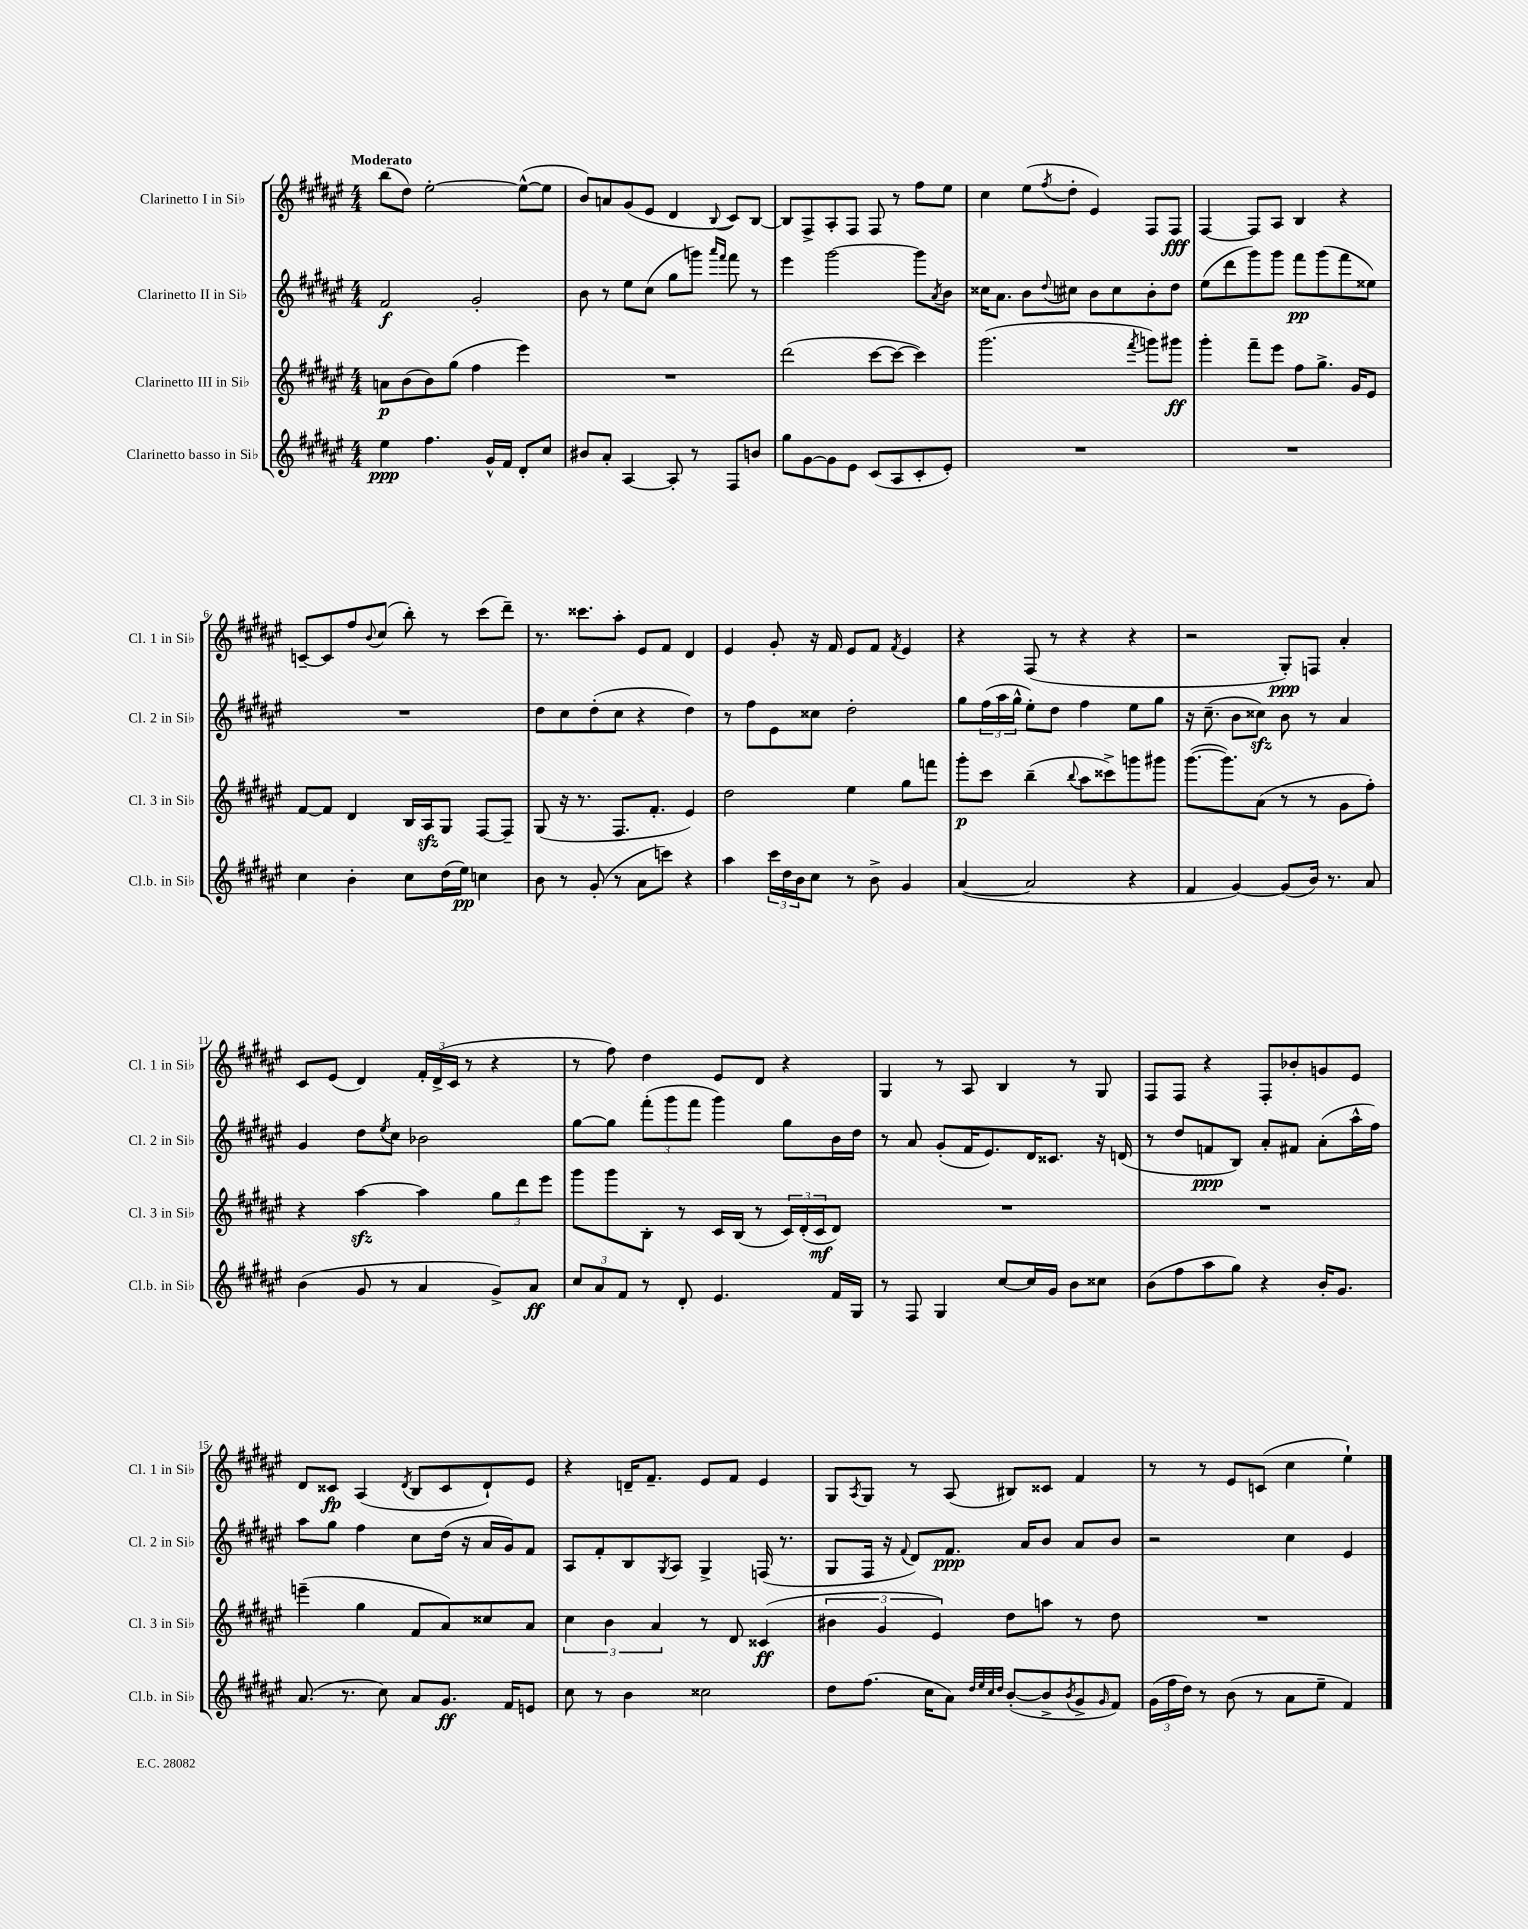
<<
\new StaffGroup <<
\new Staff = "s0" \with { instrumentName = "Clarinetto I in Sib" shortInstrumentName = "Cl. 1 in Sib" } {
    \clef treble \key fis \major \numericTimeSignature \time 4/4 \tempo "Moderato"
    b''8( dis''8) eis''2~-. eis''8~-^( eis''8 |
    b'8) a'8 gis'8( eis'8 dis'4 \appoggiatura { b8 } cis'8) b8~ |
    b8 fis8-> ais8-. fis8 fis8 r8 fis''8 eis''8 |
    cis''4 eis''8( \acciaccatura { fis''8 } dis''8-. eis'4) fis8 fis8\fff |
    fis4~ fis8 ais8 b4 r4 |
    c'8~-- c'8 fis''8 \appoggiatura { b'8 } cis''8( b''8-.) r8 cis'''8( dis'''8--) |
    r8. cisis'''8. ais''8-. eis'8 fis'8 dis'4 |
    eis'4 gis'8-. r16 fis'16 eis'8 fis'8 \acciaccatura { fis'8 } eis'4 |
    r4 fis8( r8 r4 r4 |
    r2 gis8-.\ppp) f8 ais'4-. |
    cis'8 eis'8( dis'4) \tuplet 3/2 { fis'16-. dis'16->( cis'16 } r8 r4 |
    r8 fis''8) dis''4 eis'8 dis'8 r4 |
    gis4 r8 ais8 b4 r8 gis8 |
    fis8 fis8 r4 fis8-. bes'8-. g'8 eis'8 |
    dis'8 cisis'8\fp ais4( \acciaccatura { dis'8 } b8 cisis'8 dis'8-!) eis'8 |
    r4 d'16-- fis'8.-- eis'8 fis'8 eis'4 |
    gis8 \acciaccatura { ais8 } gis8 r8 ais8( bis8) cisis'8 fis'4 |
    r8 r8 eis'8 c'8( cis''4 eis''4-!) \bar "|." |
}
\new Staff = "s1" \with { instrumentName = "Clarinetto II in Sib" shortInstrumentName = "Cl. 2 in Sib" } {
    \clef treble \key fis \major \numericTimeSignature \time 4/4
    fis'2\f gis'2-. |
    b'8 r8 eis''8 cis''8( gis''8 g'''8) \grace { ais'''16 fis'''16 } fis'''8 r8 |
    eis'''4 gis'''2~ gis'''8 \acciaccatura { ais'8 } b'8 |
    cisis''16 ais'8. b'8 \appoggiatura { dis''8 } cis''8 b'8 cis''8 b'8-. dis''8 |
    eis''8( dis'''8 gis'''8) gis'''8 fis'''8\pp gis'''8( fis'''8 eisis''8) |
    R1 |
    dis''8 cis''8 dis''8-.( cis''8 r4 dis''4) |
    r8 fis''8 eis'8 cisis''8 dis''2-. |
    gis''8 \tuplet 3/2 { fis''16( ais''16 gis''16-^ } eis''8-.) dis''8 fis''4 eis''8 gis''8 |
    r16 cis''8.--( b'8 cisis''8\sfz) b'8 r8 ais'4 |
    gis'4 dis''8 \acciaccatura { eis''8 } cis''8 bes'2 |
    gis''8~ gis''8 \tuplet 3/2 { fis'''8-.( gis'''8 fis'''8 } gis'''4) gis''8 b'16 dis''16 |
    r8 ais'8 gis'8-.( fis'16 eis'8.) dis'16 cisis'8. r16 d'16( |
    r8 dis''8 f'8\ppp b8) ais'8-. fis'8 ais'8-.( ais''16-^ fis''16) |
    ais''8 gis''8 fis''4 cis''8 dis''16( r16 ais'16 gis'16) fis'8 |
    ais8 fis'8-. b8 \acciaccatura { gis8 } ais8 gis4-> f16( r8. |
    gis8 fis16 r16 \appoggiatura { fis'8 } dis'8) fis'8.\ppp ais'16 b'8 ais'8 b'8 |
    r2 cis''4 eis'4 \bar "|." |
}
\new Staff = "s2" \with { instrumentName = "Clarinetto III in Sib" shortInstrumentName = "Cl. 3 in Sib" } {
    \clef treble \key fis \major \numericTimeSignature \time 4/4
    a'8\p b'8( b'8) gis''8( fis''4 eis'''4) |
    R1 |
    dis'''2( cis'''8~ cis'''8~ cis'''4) |
    gis'''2.( \acciaccatura { fis'''8 } g'''8) gis'''8\ff |
    gis'''4-. fis'''8-- eis'''8 fis''8 gis''8.-> gis'16 eis'8 |
    fis'8~ fis'8 dis'4 b16 ais16\sfz gis8 fis8~ fis8-- |
    gis8( r16 r8. fis8. fis'8.-. eis'4) |
    dis''2 eis''4 gis''8 f'''8 |
    gis'''8-.\p cis'''8 b''4--( \appoggiatura { b''8 } ais''8 cisis'''8->) g'''8 gis'''8 |
    gis'''8.~( gis'''8.) ais'8( r8 r8 gis'8 fis''8-.) |
    r4 ais''4~\sfz ais''4 \tuplet 3/2 { gis''8 dis'''8 eis'''8 } |
    gis'''8 gis'''8 b8-. r8 cis'16 b16( r8 \tuplet 3/2 { cis'16) dis'16-.( cis'16\mf } dis'8) |
    R1 |
    R1 |
    e'''4--( gis''4 fis'8 ais'8) cisis''8 ais'8 |
    \tuplet 3/2 { cis''4 b'4 ais'4 } r8 dis'8 cisis'4\ff( |
    \tuplet 3/2 { bis'4 gis'4 eis'4) } dis''8 a''8 r8 dis''8 |
    R1 \bar "|." |
}
\new Staff = "s3" \with { instrumentName = "Clarinetto basso in Sib" shortInstrumentName = "Cl.b. in Sib" } {
    \clef treble \key fis \major \numericTimeSignature \time 4/4
    eis''4\ppp fis''4. gis'16-^ fis'16 dis'8-. cis''8 |
    bis'8 ais'8-. ais4~ ais8-. r8 fis8 b'8 |
    gis''8 gis'8~ gis'8 eis'8 cis'8( ais8 cis'8-. eis'8-.) |
    R1 |
    R1 |
    cis''4 b'4-. cis''8 dis''16( eis''16\pp) c''4 |
    b'8 r8 gis'8-.( r8 ais'8 c'''8) r4 |
    ais''4 \tuplet 3/2 { cis'''16 dis''16 b'16 } cis''8 r8 b'8-> gis'4 |
    ais'4~( ais'2 r4 |
    fis'4 gis'4~) gis'8( b'16) r8. ais'8 |
    b'4( gis'8 r8 ais'4 gis'8->) ais'8\ff |
    \tuplet 3/2 { cis''8 ais'8 fis'8 } r8 dis'8-. eis'4. fis'16 gis16 |
    r8 fis8 gis4 cis''8~ cis''16 gis'16 b'8 cisis''8 |
    b'8( fis''8 ais''8 gis''8) r4 b'16-. gis'8. |
    ais'8.( r8. cis''8) ais'8 gis'8.\ff fis'16 e'8 |
    cis''8 r8 b'4 cisis''2 |
    dis''8 fis''8.( cis''16 ais'8) \grace { dis''32 eis''32 cis''32 dis''32 } b'8~-.( b'8-> \acciaccatura { b'8 } gis'8-> \grace { gis'16 } fis'8) |
    \tuplet 3/2 { gis'16( fis''16 dis''16) } r8 b'8( r8 ais'8 eis''8-- fis'4) \bar "|." |
}
>>
>>
